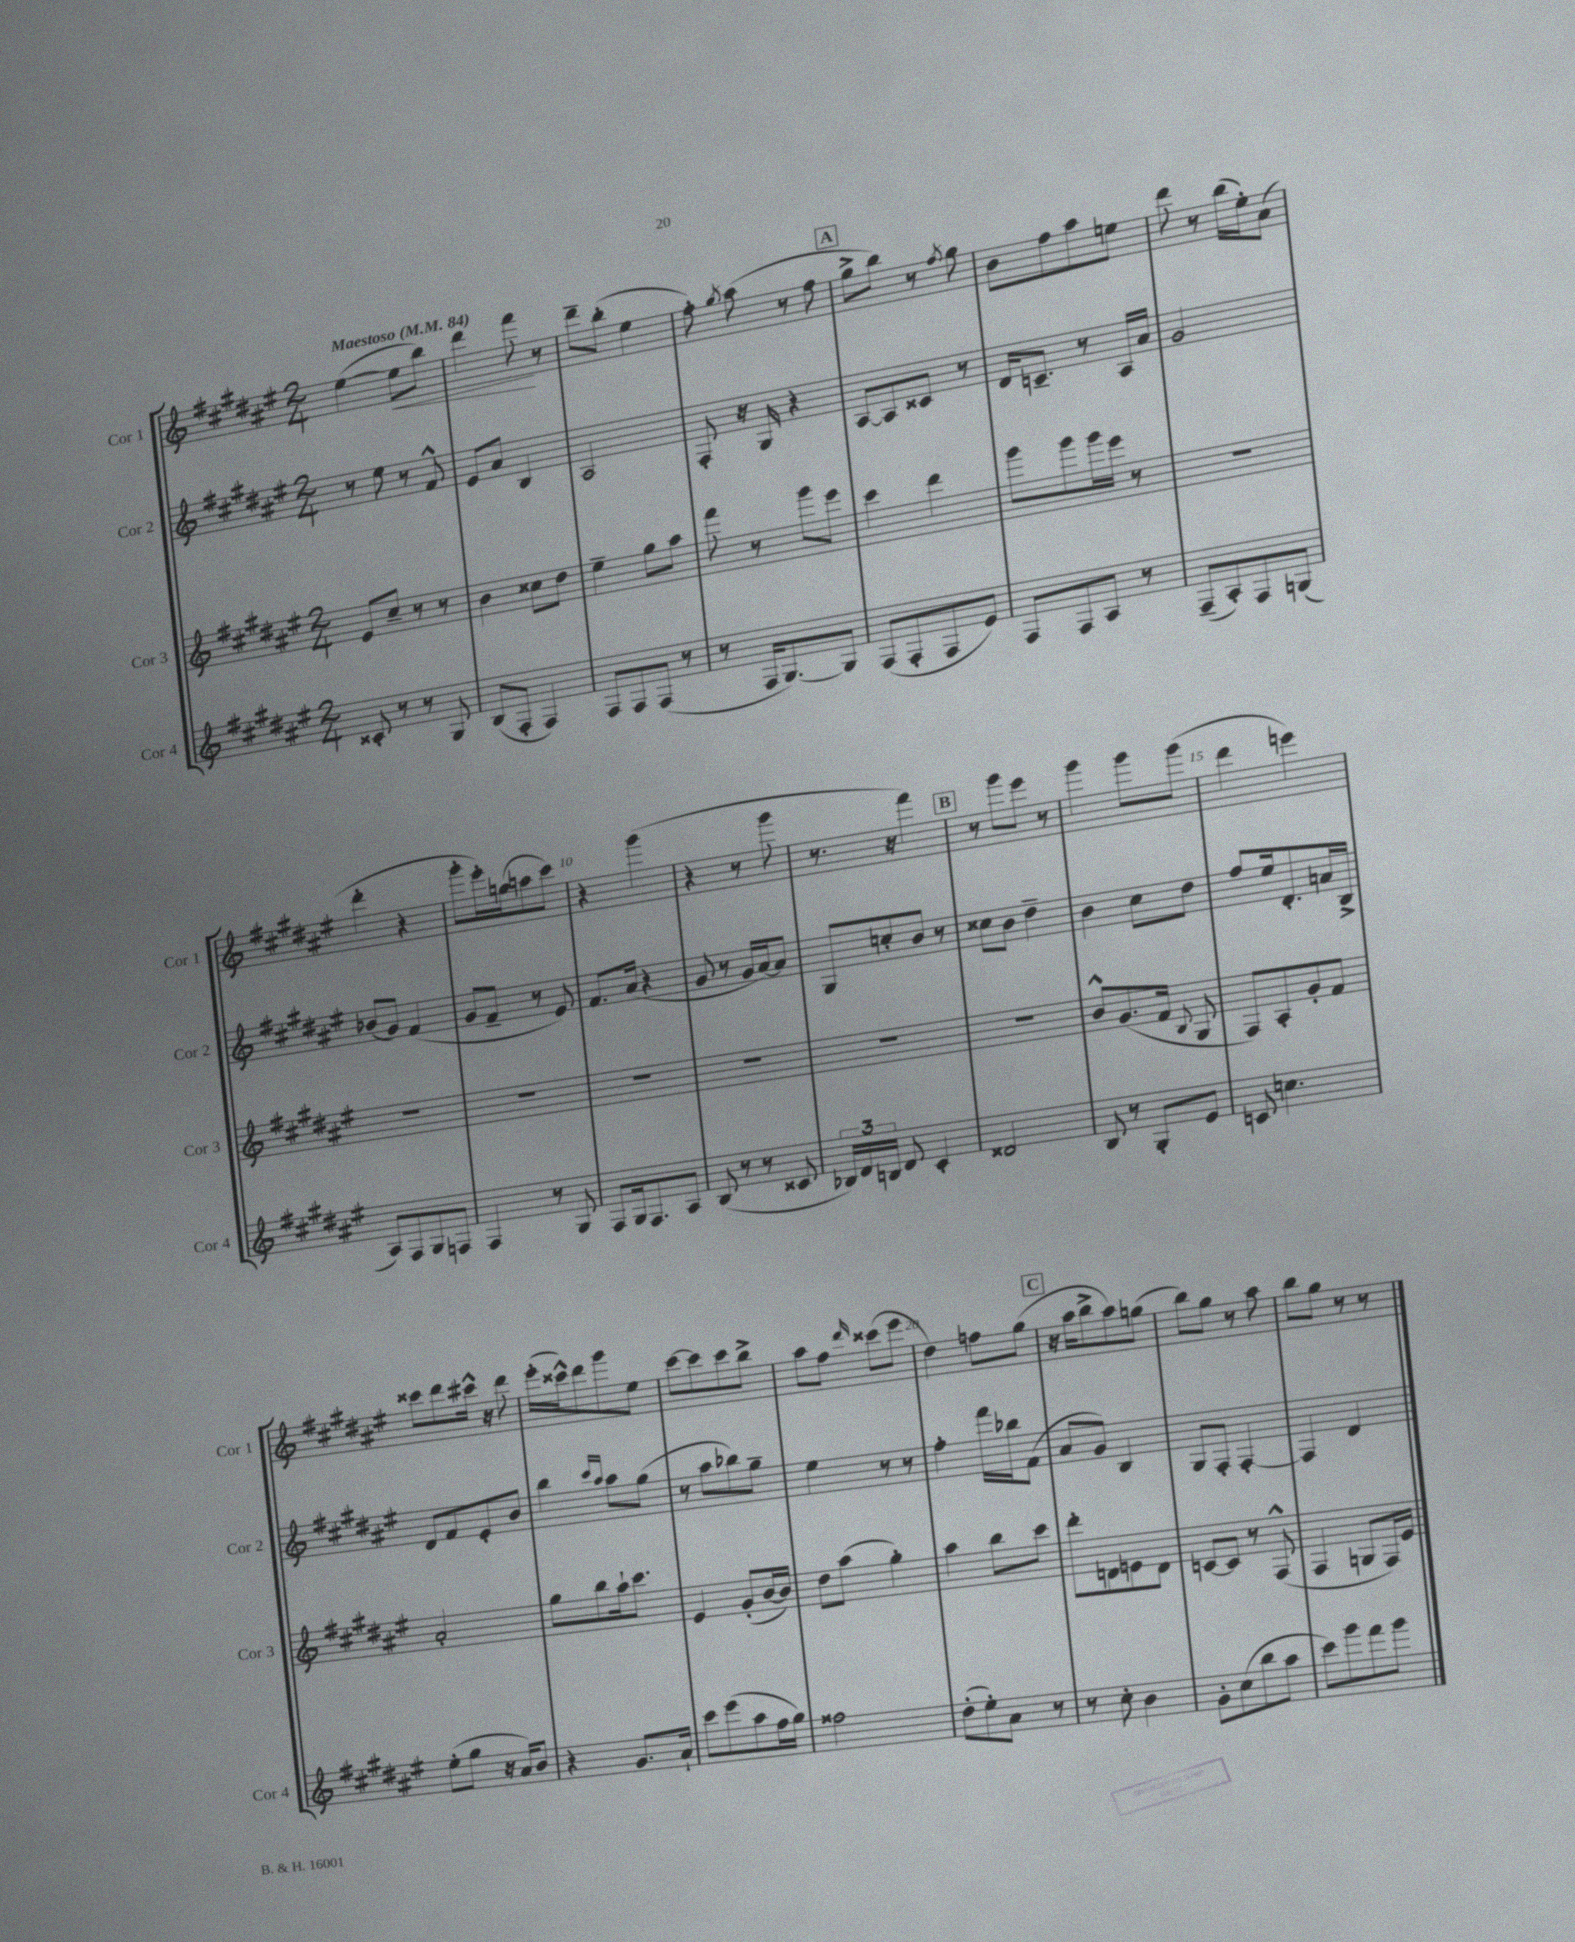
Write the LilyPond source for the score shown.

<<
\new StaffGroup <<
\new Staff = "s0" \with { instrumentName = "Cor 1" shortInstrumentName = "Cor 1" } {
    \clef treble \key fis \major \numericTimeSignature \time 2/4 \tempo "Maestoso" 4 = 84
    \autoBeamOff eis''4~( eis''8[\< b''8]) |
    dis'''4 fis'''8\! r8 |
    dis'''8[-- b''8]-.( eis''4 |
    fis''8-.) \acciaccatura { gis''8 } ais''8( r8 fis''8 |
    \mark \markup { \box "A" } gis''8[-> b''8]) r8 \acciaccatura { fis''8 } gis''8 |
    b'8[ fis''8 ais''8 e''8] |
    dis'''8 r8 b''16[( eis''16-.) ais'8]( |
    dis'''4-. r4 |
    gis'''8[-. eis'''16-.) g''16( a''8 cis'''8]) |
    r4 gis'''4( |
    r4 r8 gis'''8 |
    r8. r16 fis'''4) |
    \mark \markup { \box "B" } r8 gis'''8[ eis'''8] r8 |
    gis'''4 gis'''8[ gis'''8]( |
    dis'''4 e'''4) |
    cisis'''8[ dis'''8 cis'''16]-^ r16 dis'''8 |
    eis'''16[-.( cisis'''16-^) dis'''8 gis'''8 eis''8] |
    cis'''8[~ cis'''8 cis'''8 b''8]-> |
    ais''8[ fis''8] \grace { dis'''16 } cisis'''8[( eis'''8] |
    dis''4) f''8[ gis''8]( |
    \mark \markup { \box "C" } r16 ais''16[ b''8-> ais''8) g''8]( |
    b''8[) gis''8] r8 ais''8 |
    b''8[ gis''8] r8 r8 \bar "|." |
}
\new Staff = "s1" \with { instrumentName = "Cor 2" shortInstrumentName = "Cor 2" } {
    \clef treble \key fis \major \numericTimeSignature \time 2/4
    \autoBeamOff r8 eis''8 r8 fis'8-^ |
    eis'8[ ais'8] b4 |
    ais2 |
    fis8-. r16 gis16 r4 |
    \mark \markup { \box "A" } ais8[~ ais8 cisis'8] r8 |
    dis'16[ c'8.]-- r8 ais16[ ais'16] |
    gis'2 |
    bes'8[( gis'8]) fis'4( |
    gis'8[ fis'8]-- r8 eis'8) |
    fis'8.[ ais'16]( r4 |
    gis'8 r8 gis'16[ ais'16~) ais'8] |
    gis8[ c''8-. b'8] r8 |
    \mark \markup { \box "B" } cisis''8[ b'8] dis''4-- |
    b'4 cis''8[ dis''8] |
    fis''8[ eis''16 dis'8.-. a'16 b16]-> |
    dis'8[ fis'8 eis'8-. b'8] |
    b''4 \grace { cis'''16[ ais''16] } ais''8[ gis''8]( |
    r8 ais''8[ bes''8) gis''8]-- |
    eis''4 r8 r8 |
    fis''4-. fis'''16[ bes''16 fis'8]( |
    \mark \markup { \box "C" } ais'8[ gis'8]) b4 |
    gis8[ fis8]-. fis4~-. |
    fis4 dis'4 \bar "|." |
}
\new Staff = "s2" \with { instrumentName = "Cor 3" shortInstrumentName = "Cor 3" } {
    \clef treble \key fis \major \numericTimeSignature \time 2/4
    \autoBeamOff eis'8[ cis''8]-- r8 r8 |
    b'4 cisis''8[ dis''8] |
    eis''4-- gis''8[ ais''8] |
    fis'''8 r8 gis'''8[ eis'''8] |
    \mark \markup { \box "A" } cis'''4 dis'''4 |
    gis'''8[ gis'''8 gis'''16 eis'''16] r8 |
    R2 |
    R2 |
    R2 |
    R2 |
    R2 |
    R2 |
    \mark \markup { \box "B" } R2 |
    b'8[-^ gis'8.( fis'16] \appoggiatura { b8 } gis8 |
    fis8[) ais8-. gis'8-. fis'8] |
    ais'2-. |
    gis''8[ b''8 ais''16-! cis'''8.] |
    eis'4 gis'8[-.( b'16~ b'16]) |
    dis''8[ ais''8]( gis''4-.) |
    ais''4 b''8[ cis'''8] |
    \mark \markup { \box "C" } dis'''8[-. d'8 e'8 d'8] |
    c'8[~ c'8] r8 fis8-^( |
    fis4 g8[ fis16) eis'16] \bar "|." |
}
\new Staff = "s3" \with { instrumentName = "Cor 4" shortInstrumentName = "Cor 4" } {
    \clef treble \key fis \major \numericTimeSignature \time 2/4
    \autoBeamOff cisis'8-. r8 r8 gis8 |
    b8[( fis8]-. fis4) |
    fis8[ fis8 fis8]( r8 |
    r8 fis16[ gis8.~) gis8] |
    \mark \markup { \box "A" } fis8[( fis8-. fis8 eis'8]) |
    fis8[ fis8 ais8] r8 |
    fis8[--( ais8-.) fis8 g8]( |
    ais8[) fis8 gis8 f8] |
    fis4 r8 gis8 |
    fis8[ gis16 fis8. ais8] |
    b8( r8 r8 cisis'8 |
    \tuplet 3/2 { bes16[) dis'16 b16] } dis'8 cis'4-. |
    \mark \markup { \box "B" } disis'2 |
    b8 r8 gis8[-. eis'8] |
    c'8 c''4. |
    eis''8[-.( gis''8] r16 ais'16[) b'8] |
    r4 gis'8.[ ais'16]-! |
    cis'''8[ eis'''8( ais''8 fis''16 gis''16]) |
    fisis''2 |
    dis''8[-.( eis''8-.) ais'8] r8 |
    \mark \markup { \box "C" } r8 cis''8-. b'4 |
    gis'8[-. cis''8( b''8 ais''8] |
    cis'''8[) gis'''8 fis'''8 gis'''8] \bar "|." |
}
>>
>>
\layout { \context { \Score \override BarNumber.break-visibility = ##(#f #t #t) barNumberVisibility = #(every-nth-bar-number-visible 5) } }
